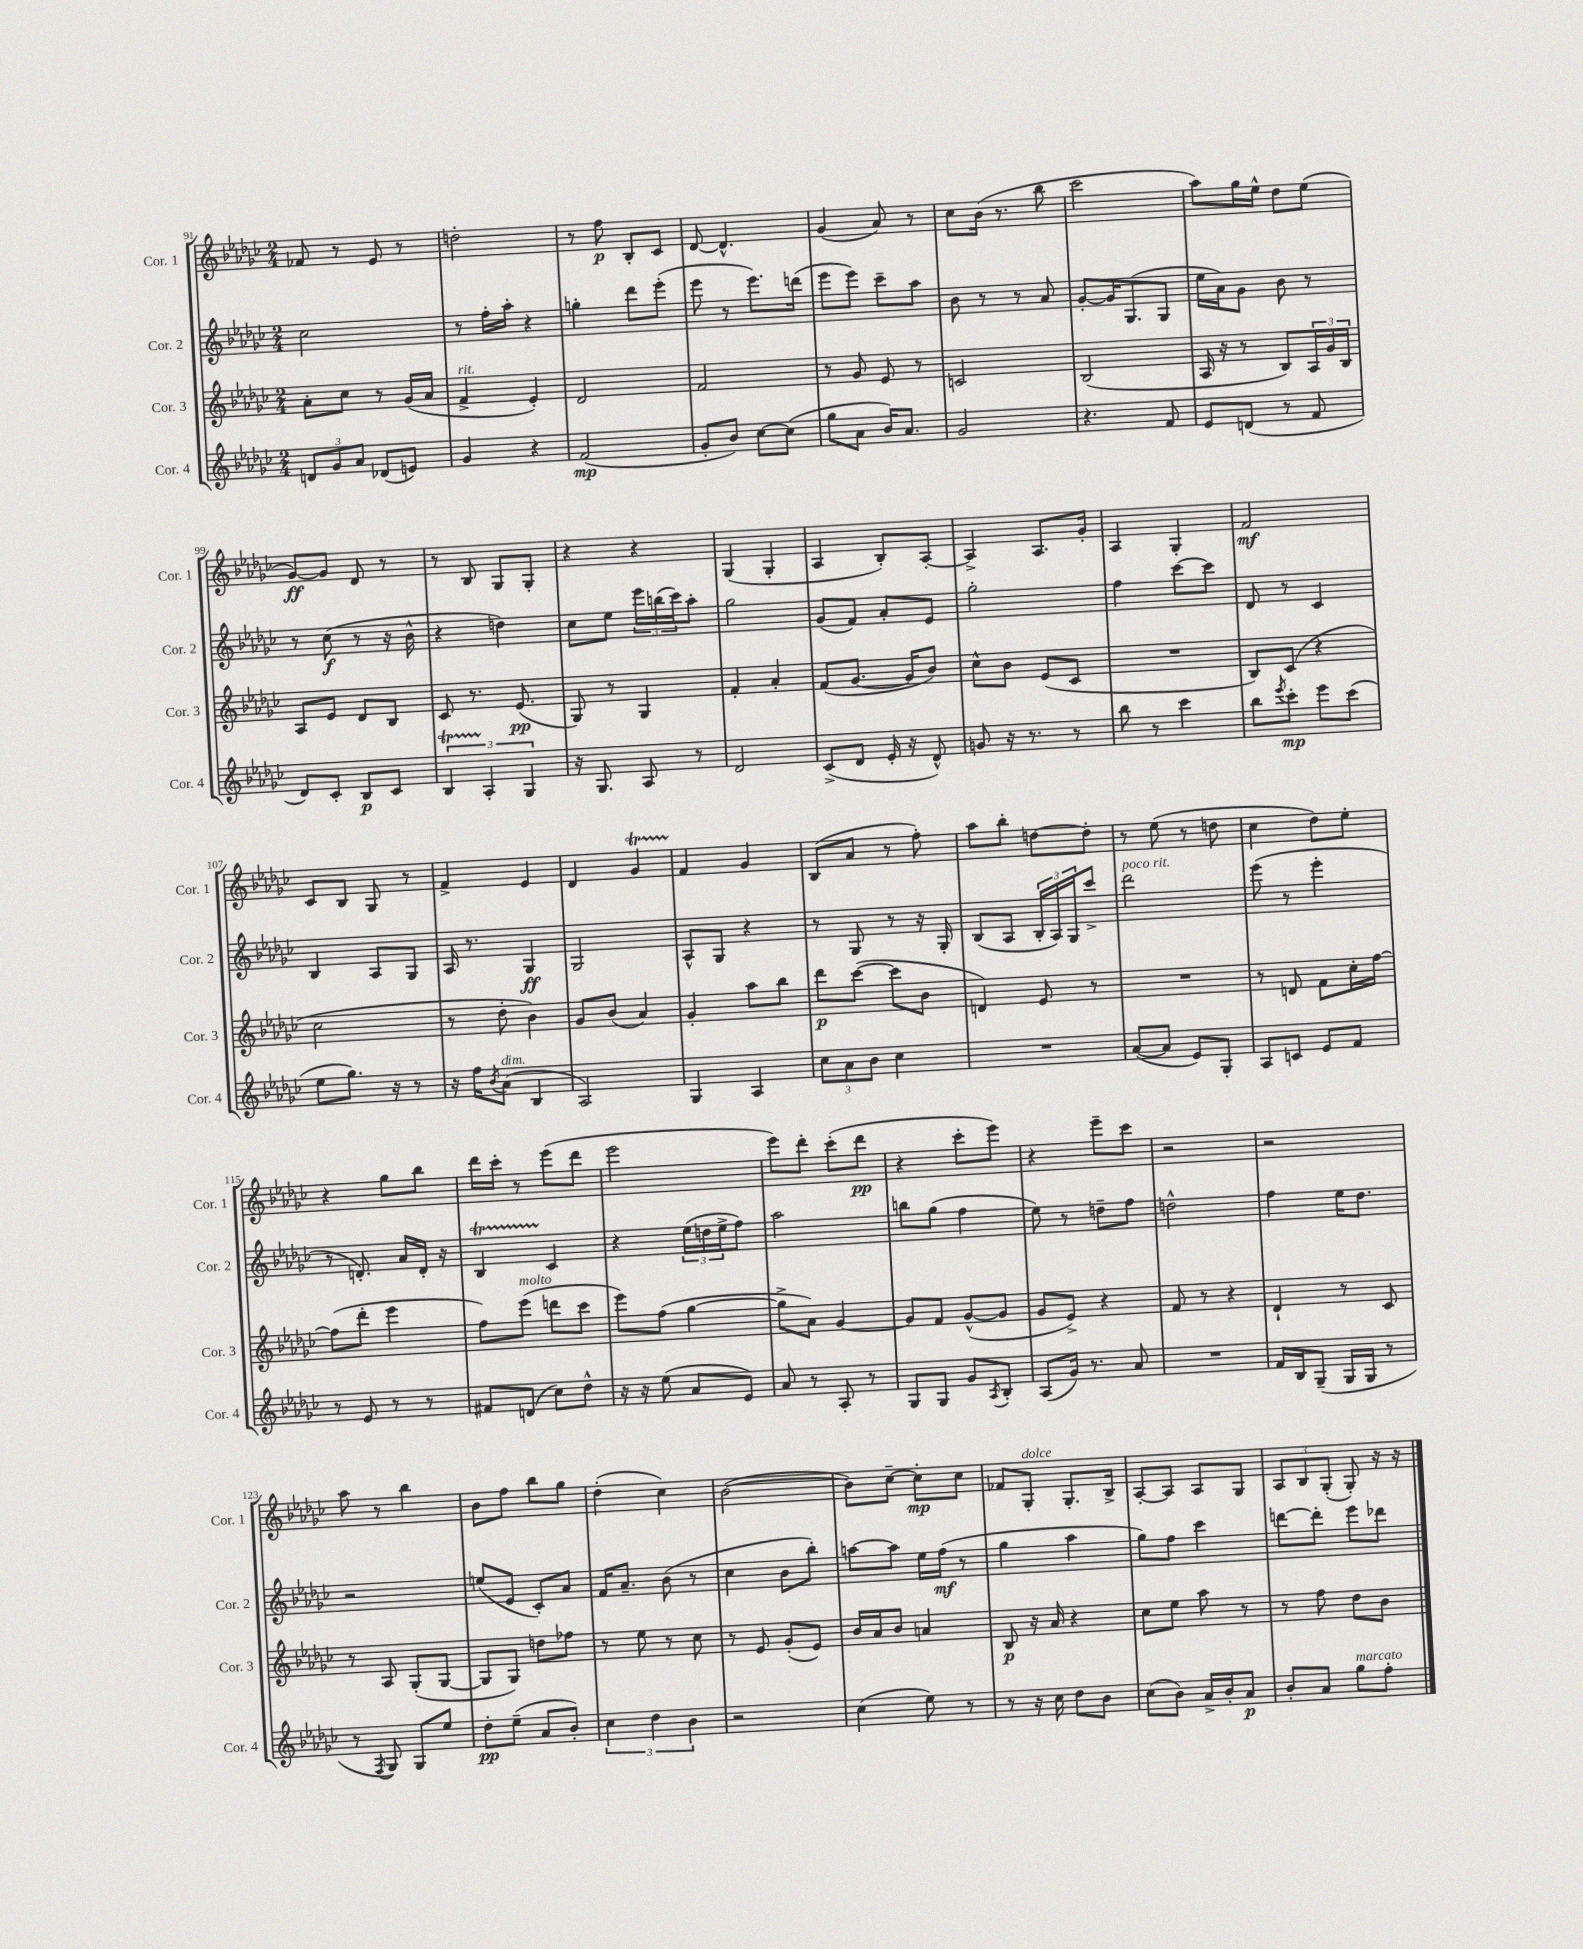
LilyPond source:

<<
\new StaffGroup <<
\new Staff = "s0" \with { instrumentName = "Cor. 1" shortInstrumentName = "Cor. 1" } {
    \clef treble \key ges \major \numericTimeSignature \time 2/4
    fes'8 r8 ees'8 r8 |
    d''2-. |
    r8 f''8\p bes8-. ces'8 |
    des'8~ des'4.-^ |
    ges'4( aes'8) r8 |
    ces''8 bes'16( r8. bes''8 |
    ces'''2 |
    aes''8) ges''16 ees''16-^ des''8 ees''8( |
    ges'8~\ff) ges'8 des'8 r8 |
    r8 bes8 ges8 ges8-. |
    r4 r4 |
    ges4( ges4-. |
    aes4 bes8-.) aes8~-. |
    aes4-> aes8. ges'16-. |
    aes4 ges4-. |
    f'2\mf |
    ces'8 bes8 ges8 r8 |
    f'4-> ees'4 |
    des'4 ges'4\startTrillSpan |
    f'4\stopTrillSpan ges'4 |
    bes8( aes'8 r8 f''8-.) |
    aes''8 bes''8-. d''8~ d''8-. |
    r8 ees''8( r8 d''8 |
    ces''4 des''8) ees''8-. |
    r4 ges''8 bes''8 |
    des'''16 ces'''16-. r8 ees'''8( des'''8 |
    ees'''2 |
    ees'''8) des'''8-. ces'''8-.( des'''8\pp |
    r4 ces'''8-. ees'''8) |
    r4 ees'''8-- ces'''8 |
    r2 |
    r2 |
    aes''8 r8 bes''4 |
    bes'8 f''8 bes''8 ges''8 |
    des''4-.( ces''4) |
    bes'2~( |
    bes'8) ces''8~-- ces''8-.\mp ces''8 |
    fes'8 ges8-.^\markup { \italic "dolce" } ges8.-. bes16-> |
    aes8~-. aes8 aes8 ges8 |
    \tuplet 3/2 { aes8 bes8 ges8-.( } ges8-.) r16 r16 \bar "|." |
}
\new Staff = "s1" \with { instrumentName = "Cor. 2" shortInstrumentName = "Cor. 2" } {
    \clef treble \key ges \major \numericTimeSignature \time 2/4
    ces''2 |
    r8 f''16-. aes''16-. r4 |
    g''4-. des'''8 ees'''8-.( |
    ees'''8 r8 ees'''8.) d'''16( |
    ees'''8 ees'''8) ces'''8-- aes''8 |
    bes'8 r8 r8 aes'8 |
    ges'8~-. ges'16 ges8.( ges8 |
    ees''16 aes'16) ges'8 bes'8 r8 |
    r8 ces''8\f( r8 r16 bes'16-^ |
    r4 d''4) |
    ces''8 ees''8 \tuplet 3/2 { ees'''16 b''16( ces'''16) } aes''8-. |
    ges''2 |
    ges'8( f'8) aes'8-. ees'8 |
    ges''2-. |
    f''4 ces'''8~ ces'''8 |
    des'8 r8 ces'4 |
    bes4 aes8 ges8 |
    aes16 r8. ges4\ff |
    ges2 |
    aes8-^ ges8 r4 |
    r8 ges8 r8 r16 ges16-. |
    bes8( aes8 \tuplet 3/2 { bes16-. aes16) ges16 } ces'''8-> |
    des'''2^\markup { \italic "poco rit." } |
    ees'''8( r8 ees'''4-. |
    r8 d'8.-.) aes'16 d'16-. r16 |
    bes4\startTrillSpan ces'4\stopTrillSpan |
    r4 \tuplet 3/2 { ees''16( d''16 ees''16-> } f''8) |
    aes''2 |
    b''8 ges''8( f''4 |
    ees''8) r8 d''8-- f''8 |
    d''2-^ |
    f''4 ees''16 des''8. |
    r2 |
    e''8( ees'8 ces'8-.) aes'8 |
    f'16 aes'8.-- bes'8( r8 |
    ces''4 bes'8 bes''8-.) |
    a''8~ a''8 ees''16 f''16\mf( r8 |
    ges''4 aes''4 |
    ges''8) f''8 ces'''4 |
    d'''8~ d'''8-. ees'''8 des'''8 \bar "|." |
}
\new Staff = "s2" \with { instrumentName = "Cor. 3" shortInstrumentName = "Cor. 3" } {
    \clef treble \key ges \major \numericTimeSignature \time 2/4
    aes'8-. ces''8 r8 ges'16( aes'16 |
    f'4->^\markup { \italic "rit." } ees'4-.) |
    des'2 |
    f'2 |
    r8 ges'8 ees'8 r8 |
    c'2 |
    bes2( |
    aes16 r16 r8 bes8) \tuplet 3/2 { aes16 ges'16 bes16 } |
    aes8 ees'8 des'8 bes8 |
    ces'8 r8. ees'8.\pp( |
    ges8) r8 ges4 |
    f'4-. aes'4-. |
    f'8( ges'8.~ ges'16 bes'8) |
    ces''8-^ bes'8 ees'8( ces'8 |
    R2 |
    bes8) ces'8( r4 |
    ces''2 |
    r8 des''8-. bes'4) |
    ges'8 bes'8( aes'4) |
    ges'4-. aes''8 bes''8 |
    des'''8\p ces'''8~( ces'''8 bes'8 |
    d'4) ees'8 r8 |
    R2 |
    r8 d'8 f'8 ces''16-. f''16~ |
    f''8( des'''8-. ees'''4 |
    f''8) ees'''8^\markup { \italic "molto" }( d'''8 ces'''8 |
    ees'''8) f''8( ges''4~ |
    ges''8-> aes'8) ges'4~ |
    ges'8 f'8 ges'8~-^( ges'8 |
    ges'8 ees'8->) r4 |
    f'8 r8 r4 |
    des'4-! r8 ces'8 |
    r8 aes8 ges8-.( ges8~ |
    ges8 ges8) d''8 fes''8 |
    r8 ees''8 r8 ces''8 |
    r8 ees'8 ges'8-.( ees'8) |
    bes'16 aes'16 bes'8 a'4 |
    bes8\p r16 aes'16 r4 |
    ces''8 ees''8 aes''8 r8 |
    r8 f''8 des''8 bes'8 \bar "|." |
}
\new Staff = "s3" \with { instrumentName = "Cor. 4" shortInstrumentName = "Cor. 4" } {
    \clef treble \key ges \major \numericTimeSignature \time 2/4
    \tuplet 3/2 { d'8 ges'8 aes'8 } des'8( e'8) |
    ges'4 r4 |
    f'2\mp( |
    ges'8-. bes'8) ces''8~ ces''8( |
    ges''8 aes'8 bes'16) aes'8. |
    ges'2 |
    r4. f'8 |
    ees'8 d'8( r8 f'8 |
    des'8) ces'8-. bes8\p ces'8 |
    \tuplet 3/2 { bes4\startTrillSpan aes4-.\stopTrillSpan ges4 } |
    r16 ges8. aes8 r8 |
    des'2 |
    ces'8->( des'8 ees'16-. r16 des'8-^) |
    g'8 r16 r8. r8 |
    bes''8 r8 ces'''4 |
    bes''8 \acciaccatura { ees'''8 } ces'''8-.\mp ees'''8 ces'''8( |
    ees''8 ges''8.) r16 r8 |
    r16 f''16 \acciaccatura { bes'8 } aes'8^\markup { \italic "dim." }( bes4 |
    aes2) |
    ges4 aes4 |
    \tuplet 3/2 { ces''8 aes'8 bes'8 } ces''4 |
    R2 |
    aes'8~( aes'8 ees'8) ges8-. |
    aes8 c'8 ees'8 f'8 |
    r8 ees'8 r8 r8 |
    fis'8 d'8( ces''8) des''8-^ |
    r16 r16 ees''8( aes'8 ees'8) |
    aes'8 r8 aes8-. r8 |
    ges8 ges8 ges'8 \acciaccatura { aes8 } bes8-. |
    aes8( ges'16) r8. aes'8 |
    R2 |
    f'16 bes16 ges8--( ges16 ges16 r8 |
    r8 \acciaccatura { f8 } ges8) ges8 ees''8 |
    des''8-.\pp ees''8--( aes'8 bes'8-.) |
    \tuplet 3/2 { ces''4 des''4 bes'4 } |
    r2 |
    ces''4( ees''8) r8 |
    r8 r16 ces''16 des''8 bes'8 |
    ces''8( bes'8) aes'16-> bes'16-. aes'8\p |
    bes'8-. aes'8 ges''8^\markup { \italic "marcato" } f''8-. \bar "|." |
}
>>
>>
\layout { \context { \Score currentBarNumber = #91 } }
